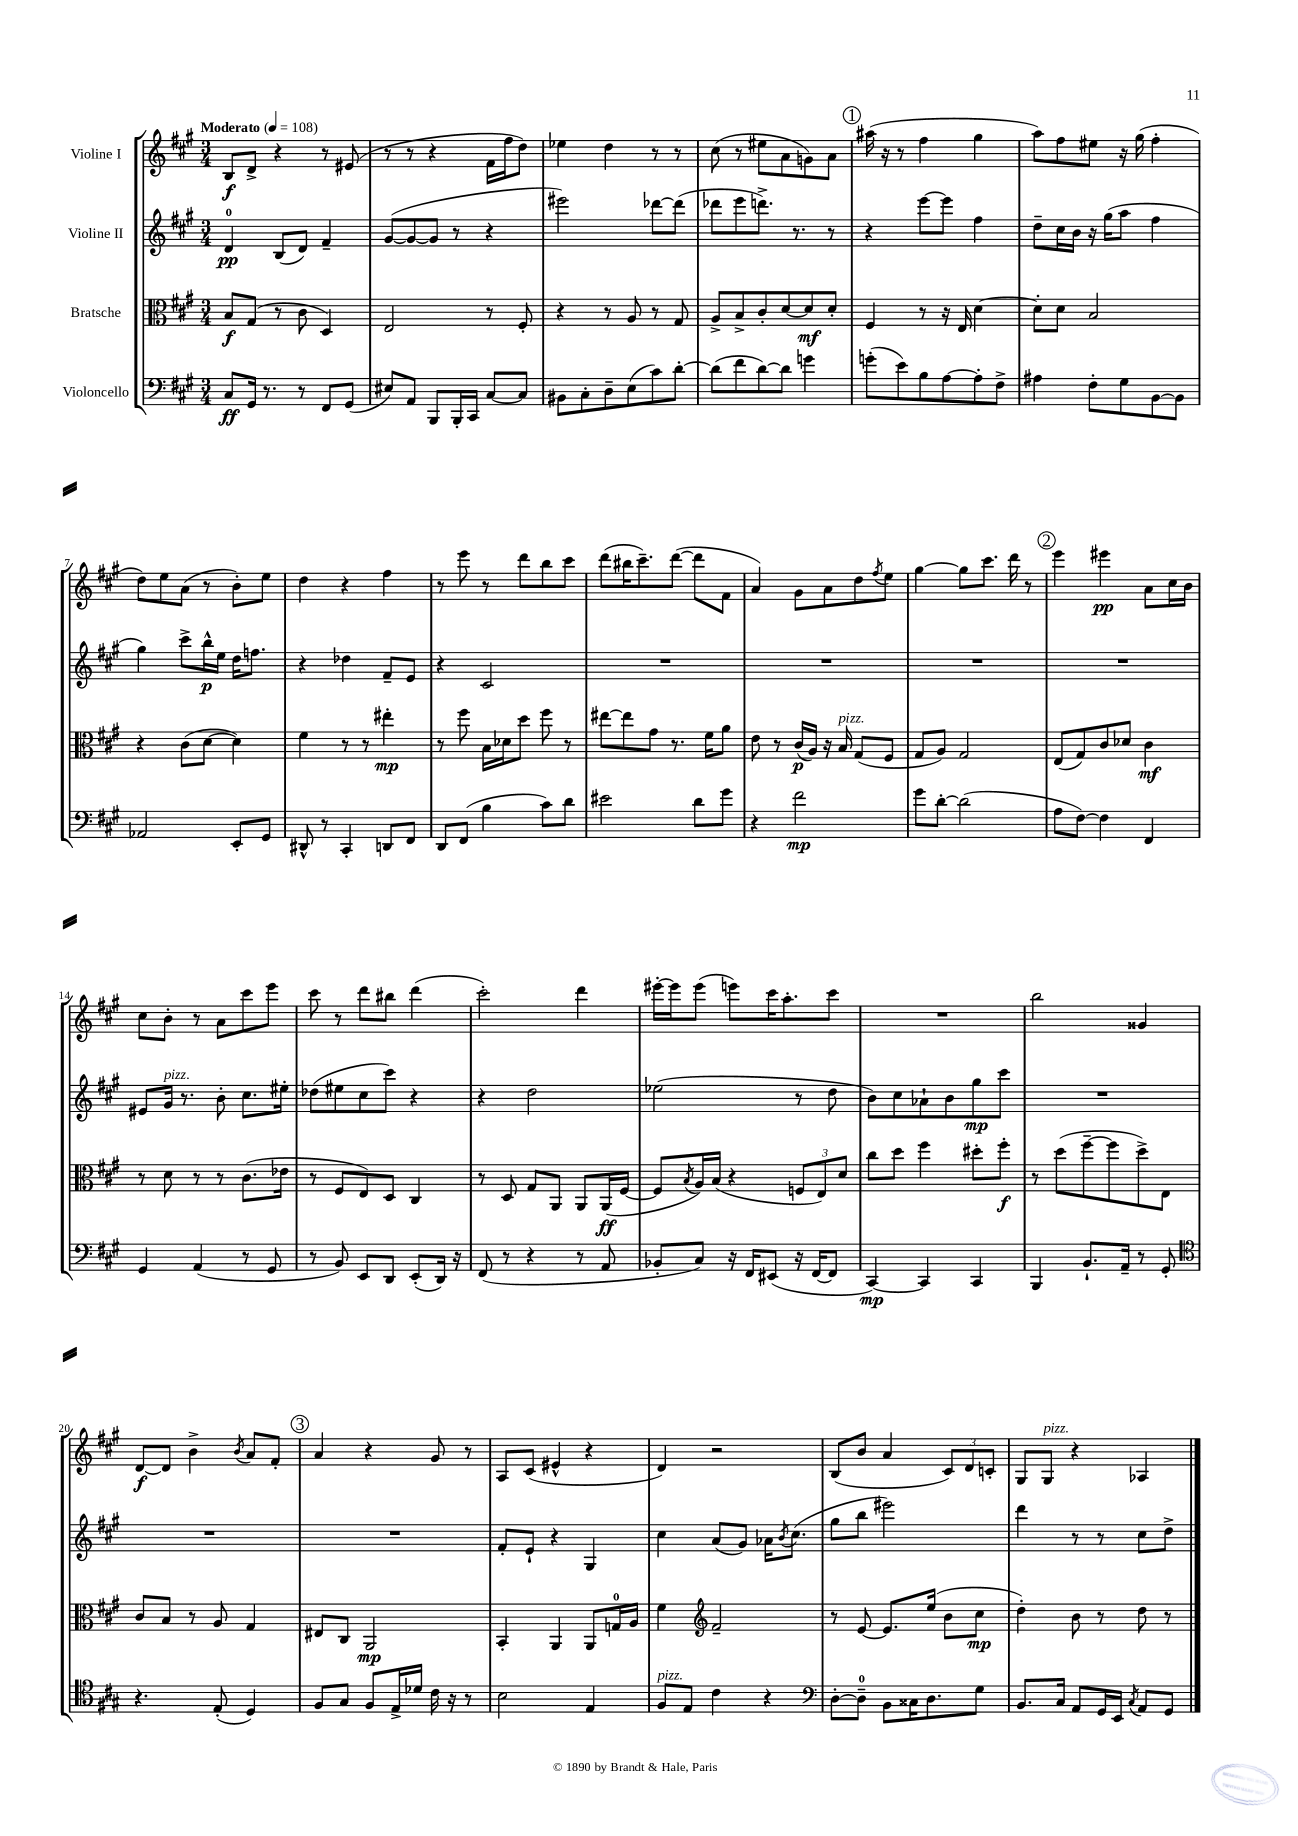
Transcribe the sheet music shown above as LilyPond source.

<<
\new StaffGroup <<
\new Staff = "s0" \with { instrumentName = "Violine I" } {
    \clef treble \key a \major \numericTimeSignature \time 3/4 \tempo "Moderato" 4 = 108
    b8\f d'8-> r4 r8 eis'8( |
    r8 r8 r4 fis'16 fis''16 d''8) |
    ees''4 d''4 r8 r8 |
    cis''8( r8 eis''8 a'8 g'8) a'8 |
    \mark \markup { \circle "1" } ais''16( r16 r8 fis''4 gis''4 |
    a''8) fis''8 eis''8 r16 gis''16( fis''4-. |
    d''8) e''8 a'8( r8 b'8-.) e''8 |
    d''4 r4 fis''4 |
    r8 e'''8 r8 d'''8 b''8 cis'''8 |
    d'''8( bis''16 cis'''8.--) d'''8~( d'''8 fis'8 |
    a'4) gis'8 a'8 d''8 \acciaccatura { fis''8 } e''8 |
    gis''4~ gis''8 cis'''8. d'''16 r8 |
    \mark \markup { \circle "2" } e'''4 eis'''4\pp a'8 cis''16 b'16 |
    cis''8 b'8-. r8 a'8 cis'''8 e'''8 |
    cis'''8 r8 d'''8 bis''8 d'''4( |
    cis'''2-.) d'''4 |
    eis'''16~-. eis'''16 eis'''8( e'''8) cis'''16 a''8.-. cis'''8 |
    R2. |
    b''2 gisis'4 |
    d'8~\f d'8 b'4-> \acciaccatura { b'8 } a'8 fis'8-. |
    \mark \markup { \circle "3" } a'4 r4 gis'8 r8 |
    a8 cis'8( eis'4-^ r4 |
    d'4) r2 |
    b8( b'8 a'4 \tuplet 3/2 { cis'8) d'8 c'8-. } |
    gis8 gis8^\markup { \italic "pizz." } r4 aes4 \bar "|." |
}
\new Staff = "s1" \with { instrumentName = "Violine II" } {
    \clef treble \key a \major \numericTimeSignature \time 3/4
    d'4-0\pp b8( d'8) fis'4-- |
    gis'8~( gis'8~ gis'8 r8 r4 |
    eis'''2) des'''8~ des'''8( |
    des'''8 e'''8 d'''8.->) r8. r8 |
    \mark \markup { \circle "1" } r4 e'''8~ e'''8 fis''4 |
    d''8-- cis''16 b'16 r16 gis''16( a''8 fis''4 |
    gis''4) cis'''8-> b''16-^\p e''16 d''16 f''8. |
    r4 des''4 fis'8-- e'8 |
    r4 cis'2 |
    R2. |
    R2. |
    R2. |
    \mark \markup { \circle "2" } R2. |
    eis'8 gis'16^\markup { \italic "pizz." } r8. b'8-. cis''8. eis''16-. |
    des''8( eis''8 cis''8 cis'''8) r4 |
    r4 d''2 |
    ees''2( r8 d''8 |
    b'8) cis''8 aes'8-! b'8 gis''8\mp cis'''8 |
    R2. |
    R2. |
    \mark \markup { \circle "3" } R2. |
    fis'8-. e'8-! r4 gis4 |
    cis''4 a'8( gis'8) aes'16 \acciaccatura { b'8 } cis''8.( |
    gis''8 b''8 eis'''2) |
    d'''4 r8 r8 cis''8 d''8-> \bar "|." |
}
\new Staff = "s2" \with { instrumentName = "Bratsche" } {
    \clef alto \key a \major \numericTimeSignature \time 3/4
    b8\f gis8( r8 cis'8 d4) |
    e2 r8 fis8-. |
    r4 r8 a8 r8 gis8 |
    a8-> b8-> cis'8-. d'8~ d'8\mf d'8-. |
    \mark \markup { \circle "1" } fis4 r8 r16 e16 d'4~ |
    d'8-. d'8 b2 |
    r4 cis'8( d'8~ d'4) |
    fis'4 r8 r8 eis''4-.\mp |
    r8 fis''8 b16 des'16 d''8 fis''8 r8 |
    eis''8~ eis''8 gis'8 r8. fis'16 a'8 |
    e'8 r8 cis'16\p( a16) r16 b16^\markup { \italic "pizz." } gis8( fis8 |
    gis8 a8) gis2 |
    \mark \markup { \circle "2" } e8( gis8) cis'8 des'8 cis'4\mf |
    r8 d'8 r8 r8 cis'8.( ees'16 |
    r8 fis8 e8) d8 cis4 |
    r8 d8 gis8 a,8 a,8 a,16\ff( fis16~ |
    fis8 \acciaccatura { b8 } a16) b16( r4 \tuplet 3/2 { f8 e8) d'8 } |
    cis''8 d''8 fis''4 dis''8-. fis''8-.\f |
    r8 d''8( fis''8~-- fis''8 d''8->) e8 |
    cis'8 b8 r8 a8 gis4 |
    \mark \markup { \circle "3" } eis8 cis8 a,2\mp |
    b,4-. a,4 a,8 g16-0 a16 |
    fis'4 \clef treble fis'2-- |
    r8 e'8~ e'8. e''16( b'8 cis''8\mp |
    d''4-.) b'8 r8 d''8 r8 \bar "|." |
}
\new Staff = "s3" \with { instrumentName = "Violoncello" } {
    \clef bass \key a \major \numericTimeSignature \time 3/4
    cis8\ff gis,16 r8. r8 fis,8 gis,8( |
    eis8) a,8 b,,8 b,,16-. cis,16 cis8~ cis8 |
    bis,8 cis8-. d8-- e8( cis'8) d'8~-. |
    d'8( fis'8 d'8~) d'8 g'4 |
    \mark \markup { \circle "1" } g'8-.( e'8) b8 a8~ a8-. fis8-> |
    ais4 fis8-. gis8 b,8~ b,8 |
    aes,2 e,8-. gis,8 |
    dis,8-^ r8 cis,4-. d,8 fis,8 |
    d,8 fis,8( b4 cis'8) d'8 |
    eis'2 d'8 gis'8 |
    r4 fis'2\mp |
    gis'8 d'8~-. d'2( |
    \mark \markup { \circle "2" } a8 fis8~) fis4 fis,4 |
    gis,4 a,4( r8 gis,8 |
    r8 b,8) e,8 d,8 e,8-.( d,16) r16 |
    fis,8( r8 r4 r8 a,8 |
    bes,8-. cis8) r16 fis,16 eis,8( r16 fis,16~ fis,8 |
    cis,4~\mp) cis,4 cis,4 |
    b,,4 b,8.-! a,16-- r8 gis,8-. |
    \clef tenor r4. e8-.( d4) |
    \mark \markup { \circle "3" } fis8 gis8 fis8 e16-> des'16 cis'16 r16 r8 |
    b2 e4 |
    fis8^\markup { \italic "pizz." } e8 cis'4 r4 |
    \clef bass d8~-. d8-0-- b,8 cisis16 d8. gis8 |
    b,8. cis16 a,8 gis,16 e,16 \acciaccatura { cis8 } a,8 gis,8 \bar "|." |
}
>>
>>
